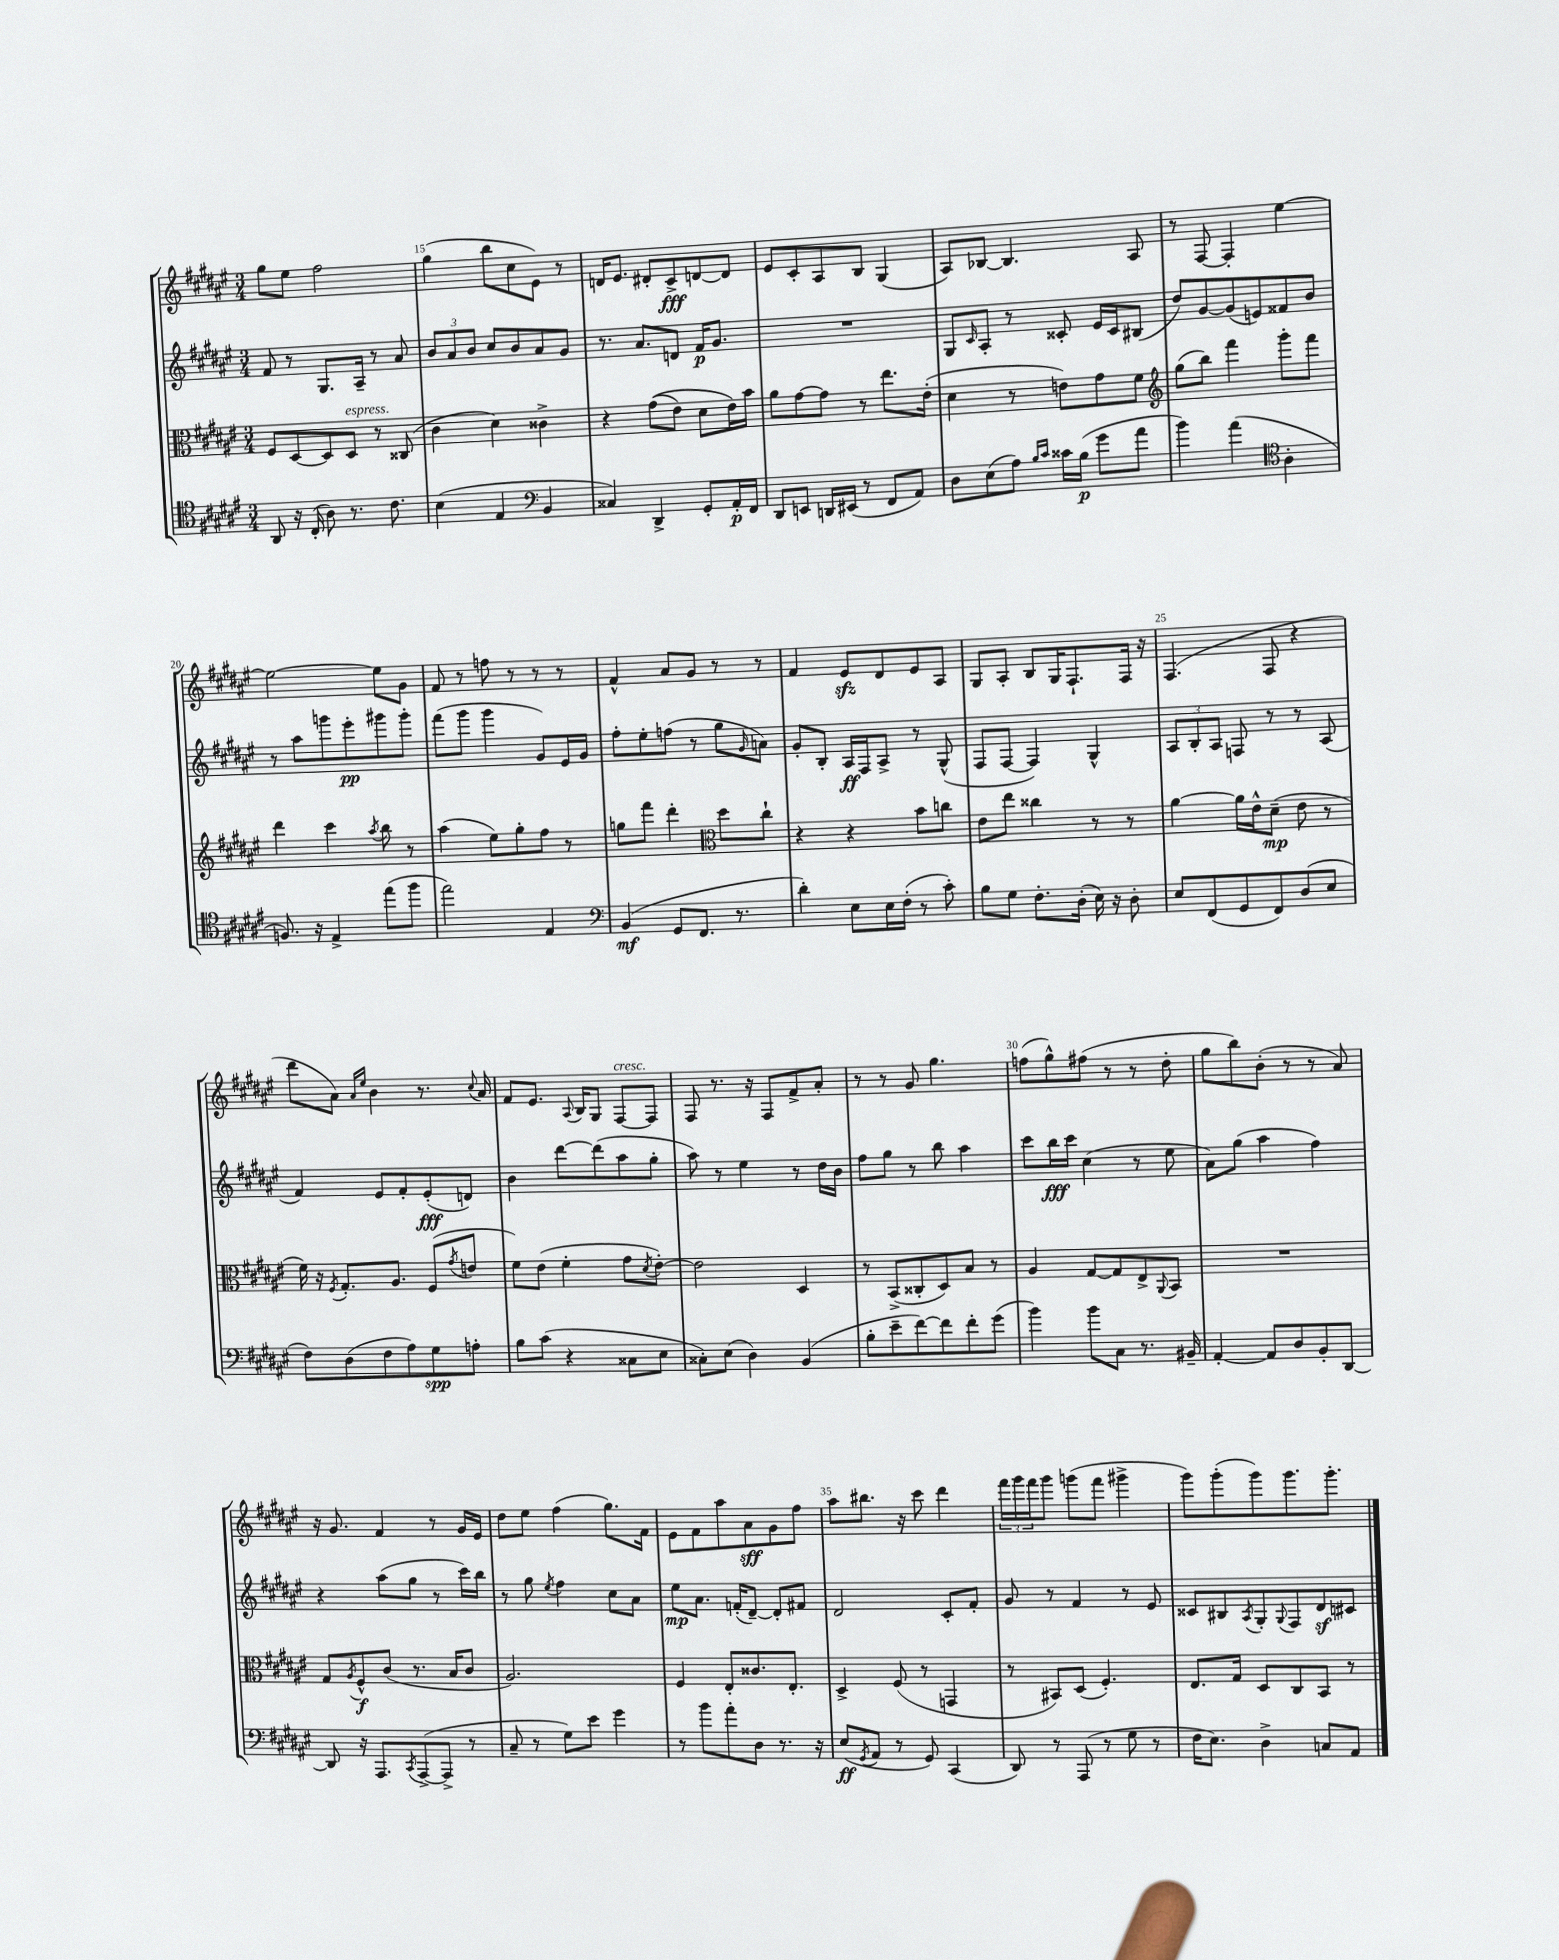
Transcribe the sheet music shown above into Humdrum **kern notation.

**kern	**dynam	**kern	**dynam	**kern	**dynam	**kern	**dynam
*part4	*part4	*part3	*part3	*part2	*part2	*part1	*part1
*staff4	*staff4	*staff3	*staff3	*staff2	*staff2	*staff1	*staff1
*clefC4	*	*clefC3	*	*clefG2	*	*clefG2	*
*k[f#c#g#d#a#e#]	*	*k[f#c#g#d#a#e#]	*	*k[f#c#g#d#a#e#]	*	*k[f#c#g#d#a#e#]	*
*M3/4	*	*M3/4	*	*M3/4	*	*M3/4	*
=14	=14	=14	=14	=14	=14	=14	=14
8AA#/	.	8F#/L	.	8f#/	.	8gg#\L	.
16r	.	[8D#/	.	8r	.	8ee#\J	.
(16C#'/	.	.	.	.	.	.	.
8A#\)	.	8D#/]	.	8.G#/L	.	2ff#\	.
!	!	!LO:TX:a:i:t=espress.	!	!	!	!	!
8.r	.	8D#/J	.	.	.	.	.
.	.	.	.	16A#~/Jk	.	.	.
.	.	8r	.	8r	.	.	.
8.c#\	.	.	.	.	.	.	.
.	.	(8C##X/	.	8a#/	.	.	.
=15	=15	=15	=15	=15	=15	=15	=15
(4B\	.	4c#\	.	12b/L	.	(4gg#\	.
.	.	.	.	12a#/	.	.	.
.	.	.	.	12b/J	.	.	.
4E#/	.	4d#\)	.	8cc#/L	.	8bb\L	.
.	.	.	.	8b/	.	8cc#\	.
*clefF4	*	*	*	*	*	*	*
4BB/	.	4c##X^\	.	8a#/	.	8e#\J)	.
.	.	.	.	8g#/J	.	8r	.
=16	=16	=16	=16	=16	=16	=16	=16
4C##X/)	.	4r	.	8.r	.	16dn/KL	.
.	.	.	.	.	.	8.e#/J	.
.	.	.	.	8.a#/L	.	.	.
4DD#^/	.	((8g#\L	.	.	.	8d#X'/L	.
.	.	8e#\J)	.	8dn/J	.	8c#^/	fff
8GG#'/L	.	8d#\L	.	16f#/KL	p	[8dn/	.
.	.	.	.	8.g#/J	.	.	.
16AA#'/L	p	16e#\L)	.	.	.	8d/J]	.
16FF#/JJ	.	16b\JJ	.	.	.	.	.
=17	=17	=17	=17	=17	=17	=17	=17
8DD#/L	.	8a#\L	.	2.r	.	8e#/L	.
8EEn/J	.	[8g#\	.	.	.	8c#'/	.
16DDn/LL	.	8g#\J]	.	.	.	8A#/	.
(16EE#X/JJ	.	.	.	.	.	.	.
8r	.	8r	.	.	.	8B/J	.
8FF#/L	.	8.ee#\L	.	.	.	(4G#/	.
8AA#/J)	.	.	.	.	.	.	.
.	.	(16e#'\Jk	.	.	.	.	.
=18	=18	=18	=18	=18	=18	=18	=18
8D#\L	.	4d#\	.	8G#/L	.	8A#/L)	.
.	.	.	.	16qqc#/	.	.	.
(8E#\	.	.	.	8A#'/J	.	[8B-X/J	.
8A#\J)	.	8r	.	8r	.	4.B-/]	.
16qqB/LL	.	.	.	.	.	.	.
16qqc#/JJ	.	.	.	.	.	.	.
16c##X\LL	.	8en\L)	.	8c##X'/	.	.	.
(16B\JJ	p	.	.	.	.	.	.
8g#\L	.	8g#\	.	16e#/LL	.	.	.
.	.	.	.	16c##/J	.	.	.
8a#\J	.	8f#\J	.	(8B#X/J	.	8A#/	.
=19	=19	=19	=19	=19	=19	=19	=19
*	*	*clefG2	*	*	*	*	*
4b\)	.	(8gg#\L	.	8dd#/L)	.	8r	.
.	.	8bb\J)	.	[8g#/	.	[8F#/	.
(4a#\	.	4fff#\	.	(8g#/]	.	4F#'/]	.
.	.	.	.	8en/)	.	.	.
*clefC4	*	*	*	*	*	*	*
4A#'\	.	8ggg#'\L	.	8f##X/	.	[4ee#\	.
.	.	8fff#\J	.	8b/J	.	.	.
!!LO:LB:g=z
=20	=20	=20	=20	=20	=20	=20	=20
8.Fn/)	.	4ddd#\	.	8r	.	2ee#\_	.
.	.	.	.	8aa#\L	.	.	.
16r	.	.	.	.	.	.	.
4E#^/	.	4ccc#\	.	8gggn\	.	.	.
.	.	.	.	8eee#'\	pp	.	.
.	.	8qaa#/	.	.	.	.	.
(8ee#\L	.	8bb\	.	8ggg#X\	.	8ee#\L]	.
8ff#\J	.	8r	.	8ggg#'\J	.	8g#\J	.
=21	=21	=21	=21	=21	=21	=21	=21
2ee#\)	.	(4aa#\	.	(8fff#\L	.	8f#/	.
.	.	.	.	8ggg#\J	.	8r	.
.	.	8ee#\L)	.	4ggg#\	.	8ffn\	.
.	.	8gg#'\	.	.	.	8r	.
4E#/	.	8ff#\J	.	8g#/L)	.	8r	.
.	.	8r	.	16e#/L	.	8r	.
.	.	.	.	16g#/JJ	.	.	.
=22	=22	=22	=22	=22	=22	=22	=22
*clefF4	*	*	*	*	*	*	*
(4BB/	mf	8ggn\L	.	8ff#'\L	.	4f#^^/	.
.	.	8fff#\J	.	8ee#'\	.	.	.
8GG#/L	.	4ddd#'\	.	(8ffn\J	.	8a#/L	.
8.FF#/J	.	.	.	8r	.	8g#/J	.
*	*	*clefC3	*	*	*	*	*
.	.	8dd#\L	.	8gg#\L	.	8r	.
8.r	.	.	.	.	.	.	.
.	.	.	.	16qqg#/	.	.	.
.	.	8cc#`\J	.	8an\J)	.	8r	.
=23	=23	=23	=23	=23	=23	=23	=23
4d#'\)	.	4r	.	8g#'/L	.	4f#/	.
.	.	.	.	8B'/J	.	.	.
8E#\L	.	4r	.	16A#/LL	ff	8e#zz/L	.
.	.	.	.	16F#/J	.	.	.
16E#\L	.	.	.	8A#^/J	.	8d#/	.
(16F#'\JJ	.	.	.	.	.	.	.
8r	.	8b\L	.	8r	.	8e#/	.
8c#'\)	.	8ccn\J	.	(8G#^^/	.	8A#/J	.
=24	=24	=24	=24	=24	=24	=24	=24
8B\L	.	8e#\L	.	8F#/L	.	8G#/L	.
8G#\J	.	8ee#\J	.	[8F#/J	.	8A#'/J	.
8.F#'\L	.	4cc##X\	.	4F#/])	.	8B/L	.
.	.	.	.	.	.	16G#/K	.
(16D#'\Jk	.	.	.	.	.	8.F#`/	.
16E#\)	.	8r	.	4G#^^/	.	.	.
16r	.	.	.	.	.	.	.
8D#'\	.	8r	.	.	.	16F#/Jk	.
.	.	.	.	.	.	16r	.
=25	=25	=25	=25	=25	=25	=25	=25
8E#/L	.	[4a#\	.	12A#/L	.	(4.F#/	.
.	.	.	.	12B'/	.	.	.
(8FF#/	.	.	.	.	.	.	.
.	.	.	.	12A#/J	.	.	.
8GG#/	.	16a#\LL]	.	8Fn/	.	.	.
.	.	16e#^^\J	.	.	.	.	.
8FF#/)	.	(8d#~\J	mp	8r	.	8F#/	.
(8D#/	.	8e#\	.	8r	.	4r	.
8E#/J	.	8r	.	(8A#/	.	.	.
!!LO:LB:g=z
=26	=26	=26	=26	=26	=26	=26	=26
8F#\L)	.	16f#\)	.	4f#/)	.	8ddd#\L	.
.	.	16r	.	.	.	.	.
.	.	8qF#/	.	.	.	.	.
(8D#\	.	8.G#'/L	.	.	.	8a#\J)	.
.	.	.	.	.	.	16qqa#/LL	.
.	.	.	.	.	.	16qqee#/JJ	.
8F#\	.	.	.	8e#/L	.	4b\	.
.	.	8.A#/J	.	.	.	.	.
8A#\)	.	.	.	8f#'/	.	.	.
8G#\	spp	(8F#/L	.	(8e#'/	fff	8.r	.
.	.	8qg#/	.	.	.	.	.
8An'\J	.	8en/J	.	8dn/J)	.	.	.
.	.	.	.	.	.	8qqcc#/	.
.	.	.	.	.	.	16a#/	.
=27	=27	=27	=27	=27	=27	=27	=27
8B\L	.	8f#\L)	.	4b\	.	8f#/L	.
(8c#\J	.	(8e#\J	.	.	.	8.e#/J	.
4r	.	4f#'\	.	[8ddd#\L	.	.	.
.	.	.	.	.	.	8qqA#/	.
.	.	.	.	.	.	16B/KL	.
.	.	.	.	(8ddd#\]	.	8G#/J	.
!	!	!	!	!	!	!LO:TX:a:i:t=cresc.	!
8C##X\L	.	8g#\L	.	8aa#\	.	[8F#/L	.
.	.	8qd#/	.	.	.	.	.
8E#\J	.	[8e#'\J)	.	8gg#'\J	.	8F#/J]	.
=28	=28	=28	=28	=28	=28	=28	=28
8C##X'\L)	.	2e#\]	.	8aa#\)	.	8F#/	.
(8E#\J	.	.	.	8r	.	8.r	.
4D#\)	.	.	.	4ee#\	.	.	.
.	.	.	.	.	.	16r	.
.	.	.	.	.	.	8F#/L	.
(4BB/	.	4D#/	.	8r	.	8f#^/	.
.	.	.	.	16dd#\LL	.	8a#'/J	.
.	.	.	.	16b\JJ	.	.	.
=29	=29	=29	=29	=29	=29	=29	=29
8B'\L	.	8r	.	8ff#\L	.	8r	.
8e#~\	.	(8BB^/L	.	8gg#\J	.	8r	.
[8f#\)	.	8C##X'/	.	8r	.	8g#/	.
8f#\]	.	8D#/)	.	8bb\	.	4.gg#\	.
8f#'\	.	8B/J	.	4aa#\	.	.	.
(8g#\J	.	8r	.	.	.	.	.
=30	=30	=30	=30	=30	=30	=30	=30
4b\)	.	4A#/	.	8ccc#\L	.	(8ffn\L	.
.	.	.	.	16bb\L	fff	8gg#^^\)	.
.	.	.	.	16ccc#\JJ	.	.	.
8b\L	.	[8G#/L	.	(4cc#\	.	(8ff#X\J	.
8C#\J	.	8G#/]	.	.	.	8r	.
8.r	.	8E#^/	.	8r	.	8r	.
.	.	8qqAA#/	.	.	.	.	.
.	.	8BB/J	.	8ee#\	.	8dd#'\	.
16BB#X~/	.	.	.	.	.	.	.
=31	=31	=31	=31	=31	=31	=31	=31
[4AA#'/	.	2.r	.	8a#\L)	.	8gg#\L	.
.	.	.	.	(8gg#\J	.	8bb\)	.
8AA#/L]	.	.	.	4aa#\	.	(8b'\J	.
8D#/	.	.	.	.	.	8r	.
8BB'/	.	.	.	4ff#\)	.	8r	.
[8DD#/J	.	.	.	.	.	8a#/)	.
!!LO:LB:g=z
=32	=32	=32	=32	=32	=32	=32	=32
8DD#/]	.	8G#/L	.	4r	.	16r	.
.	.	.	.	.	.	8.g#/	.
.	.	8qA#/	.	.	.	.	.
16r	.	8F#^^/	f	.	.	.	.
8.AAA#/L	.	.	.	.	.	.	.
.	.	(8c#/J	.	(8aa#\L	.	4f#/	.
8qCC#/	.	.	.	.	.	.	.
([8AAA#^/	.	8.r	.	8gg#\J	.	.	.
8AAA#^/J]	.	.	.	8r	.	8r	.
.	.	16B/KL	.	.	.	.	.
8r	.	8c#/J	.	16ccc#\LL)	.	16g#/LL	.
.	.	.	.	16bb\JJ	.	16e#/JJ	.
=33	=33	=33	=33	=33	=33	=33	=33
8C#~/	.	2.A#/)	.	8r	.	8dd#\L	.
8r	.	.	.	8gg#\	.	8ee#\J	.
.	.	.	.	8qee#/	.	.	.
8G#\L)	.	.	.	4ff#\	.	(4ff#\	.
8e#\J	.	.	.	.	.	.	.
4g#\	.	.	.	8cc#\L	.	8.gg#\L)	.
.	.	.	.	8a#\J	.	.	.
.	.	.	.	.	.	16f#\Jk	.
=34	=34	=34	=34	=34	=34	=34	=34
8r	.	4F#/	.	8ee#\L	mp	8e#\L	.
8b\L	.	.	.	8.a#\J	.	8f#\	.
8a#'\	.	8E#'/L	.	.	.	8aa#\	.
.	.	.	.	(16fn'/KL	.	.	.
8D#\J	.	8.c##X/	.	[8d#~/J)	.	8a#\	sff
8.r	.	.	.	8d#'/L]	.	8g#\	.
.	.	8.E#'/J	.	.	.	.	.
.	.	.	.	8f#X/J	.	8ff#\J	.
16r	.	.	.	.	.	.	.
=35	=35	=35	=35	=35	=35	=35	=35
(8E#/L	ff	4D#^/	.	2d#/	.	8aa#\L	.
8qGG#/	.	.	.	.	.	.	.
8AA#/J	.	.	.	.	.	8.bb#X\J	.
8r	.	(8F#/	.	.	.	.	.
.	.	.	.	.	.	16r	.
8GG#/)	.	8r	.	.	.	8ccc#\	.
(4CC#/	.	4GGn/	.	8c#'/L	.	4ddd#\	.
.	.	.	.	8f#'/J	.	.	.
=36	=36	=36	=36	=36	=36	=36	=36
8DD#/)	.	8r	.	8g#/	.	24fff#\LL	.
.	.	.	.	.	.	24ggg#\	.
.	.	.	.	.	.	24fff#\J	.
8r	.	8BB#X/L)	.	8r	.	8ggg#\J	.
(8AAA#/	.	(8D#/J	.	4f#/	.	(8gggn\L	.
8r	.	4.F#'/)	.	.	.	8fff#\J	.
8G#\	.	.	.	8r	.	4ggg#X^\	.
8r	.	.	.	8e#/	.	.	.
=37	=37	=37	=37	=37	=37	=37	=37
16F#\KL	.	8.E#/L	.	8c##X/L	.	8ggg#\L)	.
8.E#\J)	.	.	.	.	.	.	.
.	.	.	.	8B#X/	.	(8ggg#'\	.
.	.	16G#/Jk	.	.	.	.	.
.	.	.	.	8qA#/	.	.	.
4D#^\	.	8D#/L	.	8G#'/	.	8ggg#\)	.
.	.	.	.	8qqG#/	.	.	.
.	.	8C#/	.	8F#/	.	8.ggg#\	.
8Cn/L	.	8BB/J	.	8d#z/	.	.	.
.	.	.	.	.	.	8.ggg#'\J	.
8AA#/J	.	8r	.	8c#X/J	.	.	.
==	==	==	==	==	==	==	==
*-	*-	*-	*-	*-	*-	*-	*-
